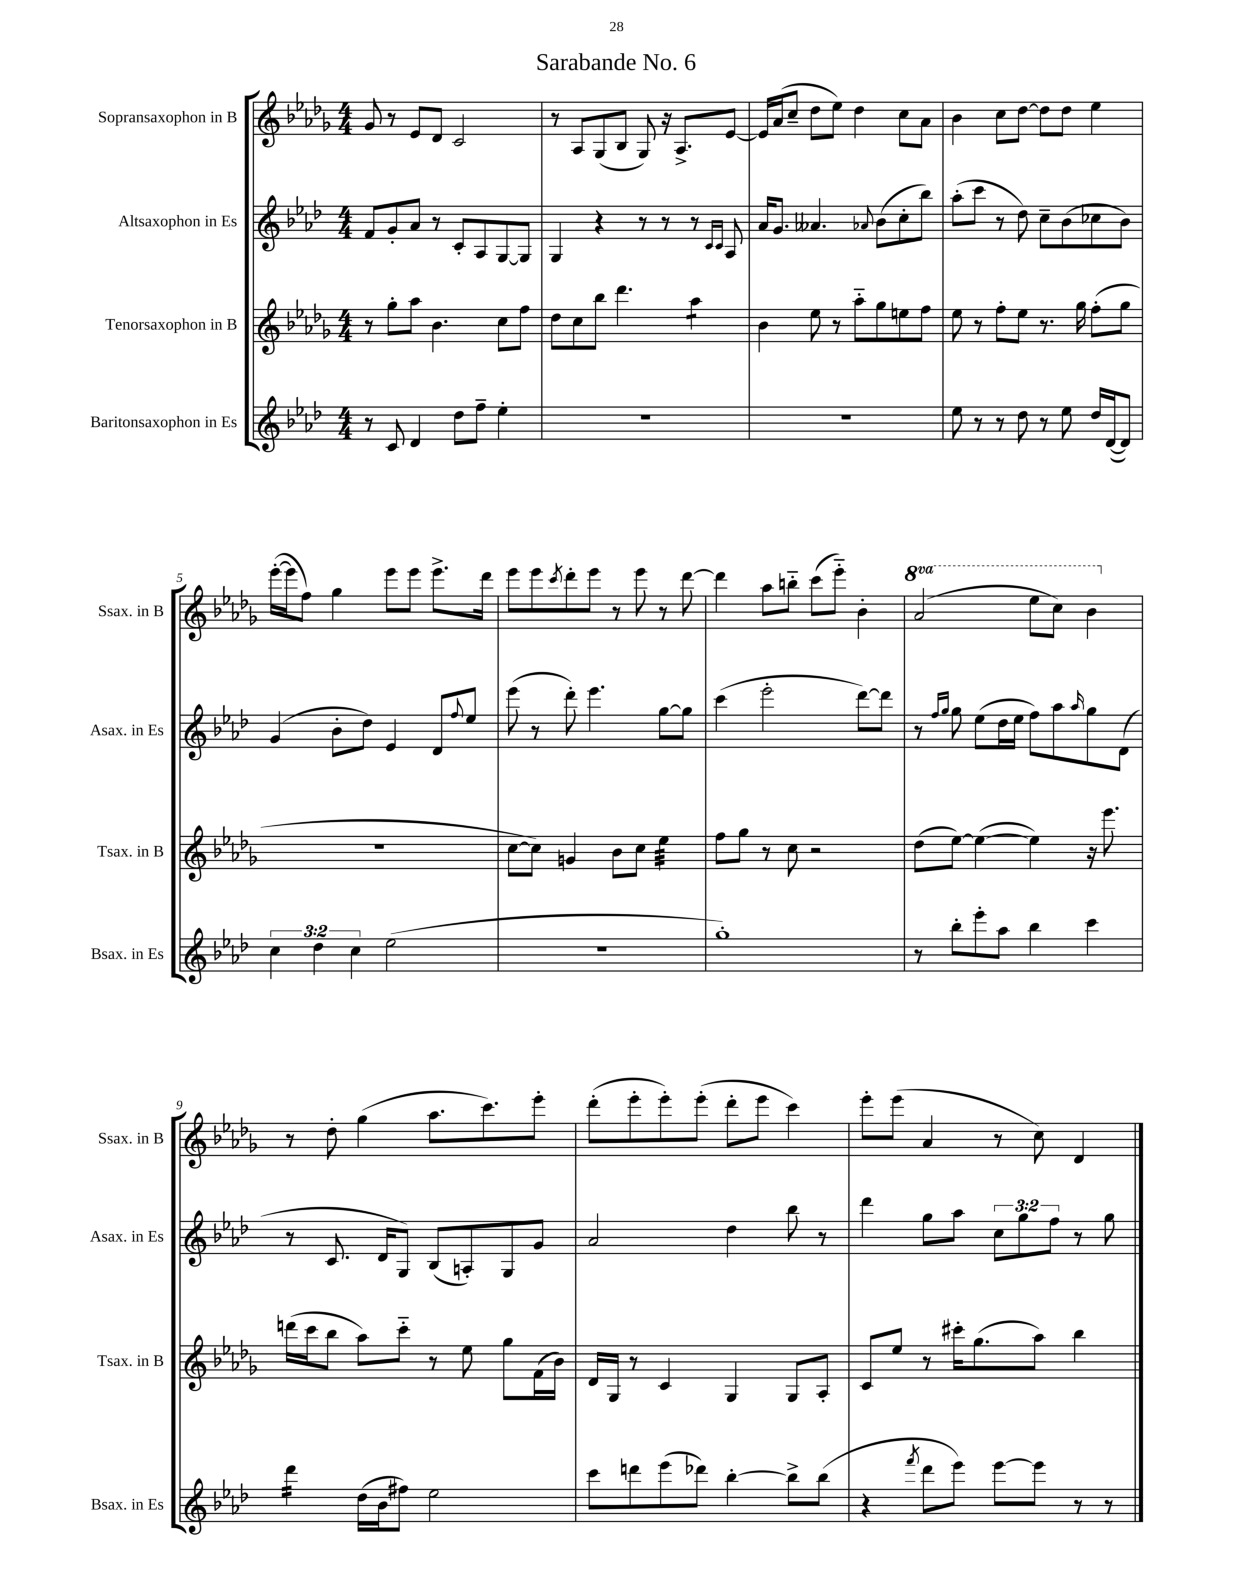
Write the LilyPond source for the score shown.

\header { title = "Sarabande No. 6" }
<<
\new StaffGroup <<
\new Staff = "s0" \with { instrumentName = "Sopransaxophon in B" shortInstrumentName = "Ssax. in B" } {
    \clef treble \key des \major \numericTimeSignature \time 4/4 \set Staff.ottavationMarkups = #ottavation-simple-ordinals
    ges'8 r8 ees'8 des'8 c'2 |
    r8 aes8 ges8( bes8 ges8) r16 aes8.-> ees'8~ |
    ees'16 aes'16( c''8-- des''8 ees''8) des''4 c''8 aes'8 |
    bes'4 c''8 des''8~ des''8 des''8 ees''4 |
    ees'''16~-.( ees'''16 f''8) ges''4 ees'''8 ees'''8 ees'''8.-> des'''16 |
    ees'''8 ees'''8 \acciaccatura { c'''8 } des'''8-. ees'''8 r8 ees'''8 r8 des'''8~ |
    des'''4 aes''8 b''8-_ c'''8( ees'''8-_) bes'4-. |
    \ottava #1 aes''2( ees'''8 c'''8) bes''4 \ottava #0 |
    r8 des''8-. ges''4( aes''8. c'''8.) ees'''8-. |
    des'''8-.( ees'''8-. ees'''8-.) ees'''8-.( des'''8-. ees'''8 c'''4) |
    ees'''8-. ees'''8( aes'4 r8 c''8) des'4 \bar "|." |
}
\new Staff = "s1" \with { instrumentName = "Altsaxophon in Es" shortInstrumentName = "Asax. in Es" } {
    \clef treble \key aes \major \numericTimeSignature \time 4/4 \override Staff.TupletNumber.text = #tuplet-number::calc-fraction-text
    f'8 g'8-. aes'8 r8 c'8-. aes8 g8~ g8 |
    g4 r4 r8 r8 r8 \grace { c'16 c'16 } aes8 |
    aes'16 g'8. aeses'4. \appoggiatura { aes'8 } bes'8( c''8-. bes''8) |
    aes''8-.( c'''8 r8 des''8) c''8-- bes'8( ces''8 bes'8) |
    g'4( bes'8-. des''8) ees'4 des'8 \appoggiatura { f''8 } ees''8 |
    ees'''8( r8 des'''8-.) ees'''4. g''8~ g''8 |
    c'''4( ees'''2-. des'''8~) des'''8 |
    r8 \grace { f''16 g''16 } g''8 ees''8( des''16 ees''16 f''8) aes''8 \grace { aes''16 } g''8 des'8( |
    r8 c'8. des'16 g8) bes8( a8-.) g8 g'8 |
    aes'2 des''4 bes''8 r8 |
    des'''4 g''8 aes''8 \tuplet 3/2 { c''8 g''8 f''8 } r8 g''8 \bar "|." |
}
\new Staff = "s2" \with { instrumentName = "Tenorsaxophon in B" shortInstrumentName = "Tsax. in B" } {
    \clef treble \key des \major \numericTimeSignature \time 4/4
    r8 ges''8-. aes''8 bes'4. c''8 f''8 |
    des''8 c''8 bes''8 des'''4. aes''4:8 |
    bes'4 ees''8 r8 aes''8-_ ges''8 e''8 f''8 |
    ees''8 r8 f''8-. ees''8 r8. ges''16 f''8-.( ges''8 |
    R1 |
    c''8~ c''8) g'4 bes'8 c''8 ees''4:32 |
    f''8 ges''8 r8 c''8 r2 |
    des''8( ees''8~) ees''4~( ees''4) r16 ees'''8. |
    d'''16( c'''16 bes''8 aes''8) c'''8-_ r8 ees''8 ges''8 f'16( bes'16) |
    des'16 ges16 r8 c'4 ges4 ges8 aes8-. |
    c'8 ees''8 r8 cis'''16-. ges''8.( aes''8) bes''4 \bar "|." |
}
\new Staff = "s3" \with { instrumentName = "Baritonsaxophon in Es" shortInstrumentName = "Bsax. in Es" } {
    \clef treble \key aes \major \numericTimeSignature \time 4/4 \override Staff.TupletNumber.text = #tuplet-number::calc-fraction-text
    r8 c'8 des'4 des''8 f''8-- ees''4-. |
    R1 |
    R1 |
    ees''8 r8 r8 des''8 r8 ees''8 des''16 des'16~( des'8) |
    \tuplet 3/2 { c''4 des''4 c''4 } ees''2( |
    R1 |
    g''1-.) |
    r8 bes''8-. ees'''8-. aes''8 bes''4 c'''4 |
    des'''4:16 des''16( bes'16 fis''8) ees''2 |
    c'''8 d'''8 ees'''8( des'''8) bes''4~-. bes''8-> bes''8( |
    r4 \acciaccatura { f'''8 } des'''8 ees'''8) ees'''8~ ees'''8 r8 r8 \bar "|." |
}
>>
>>
